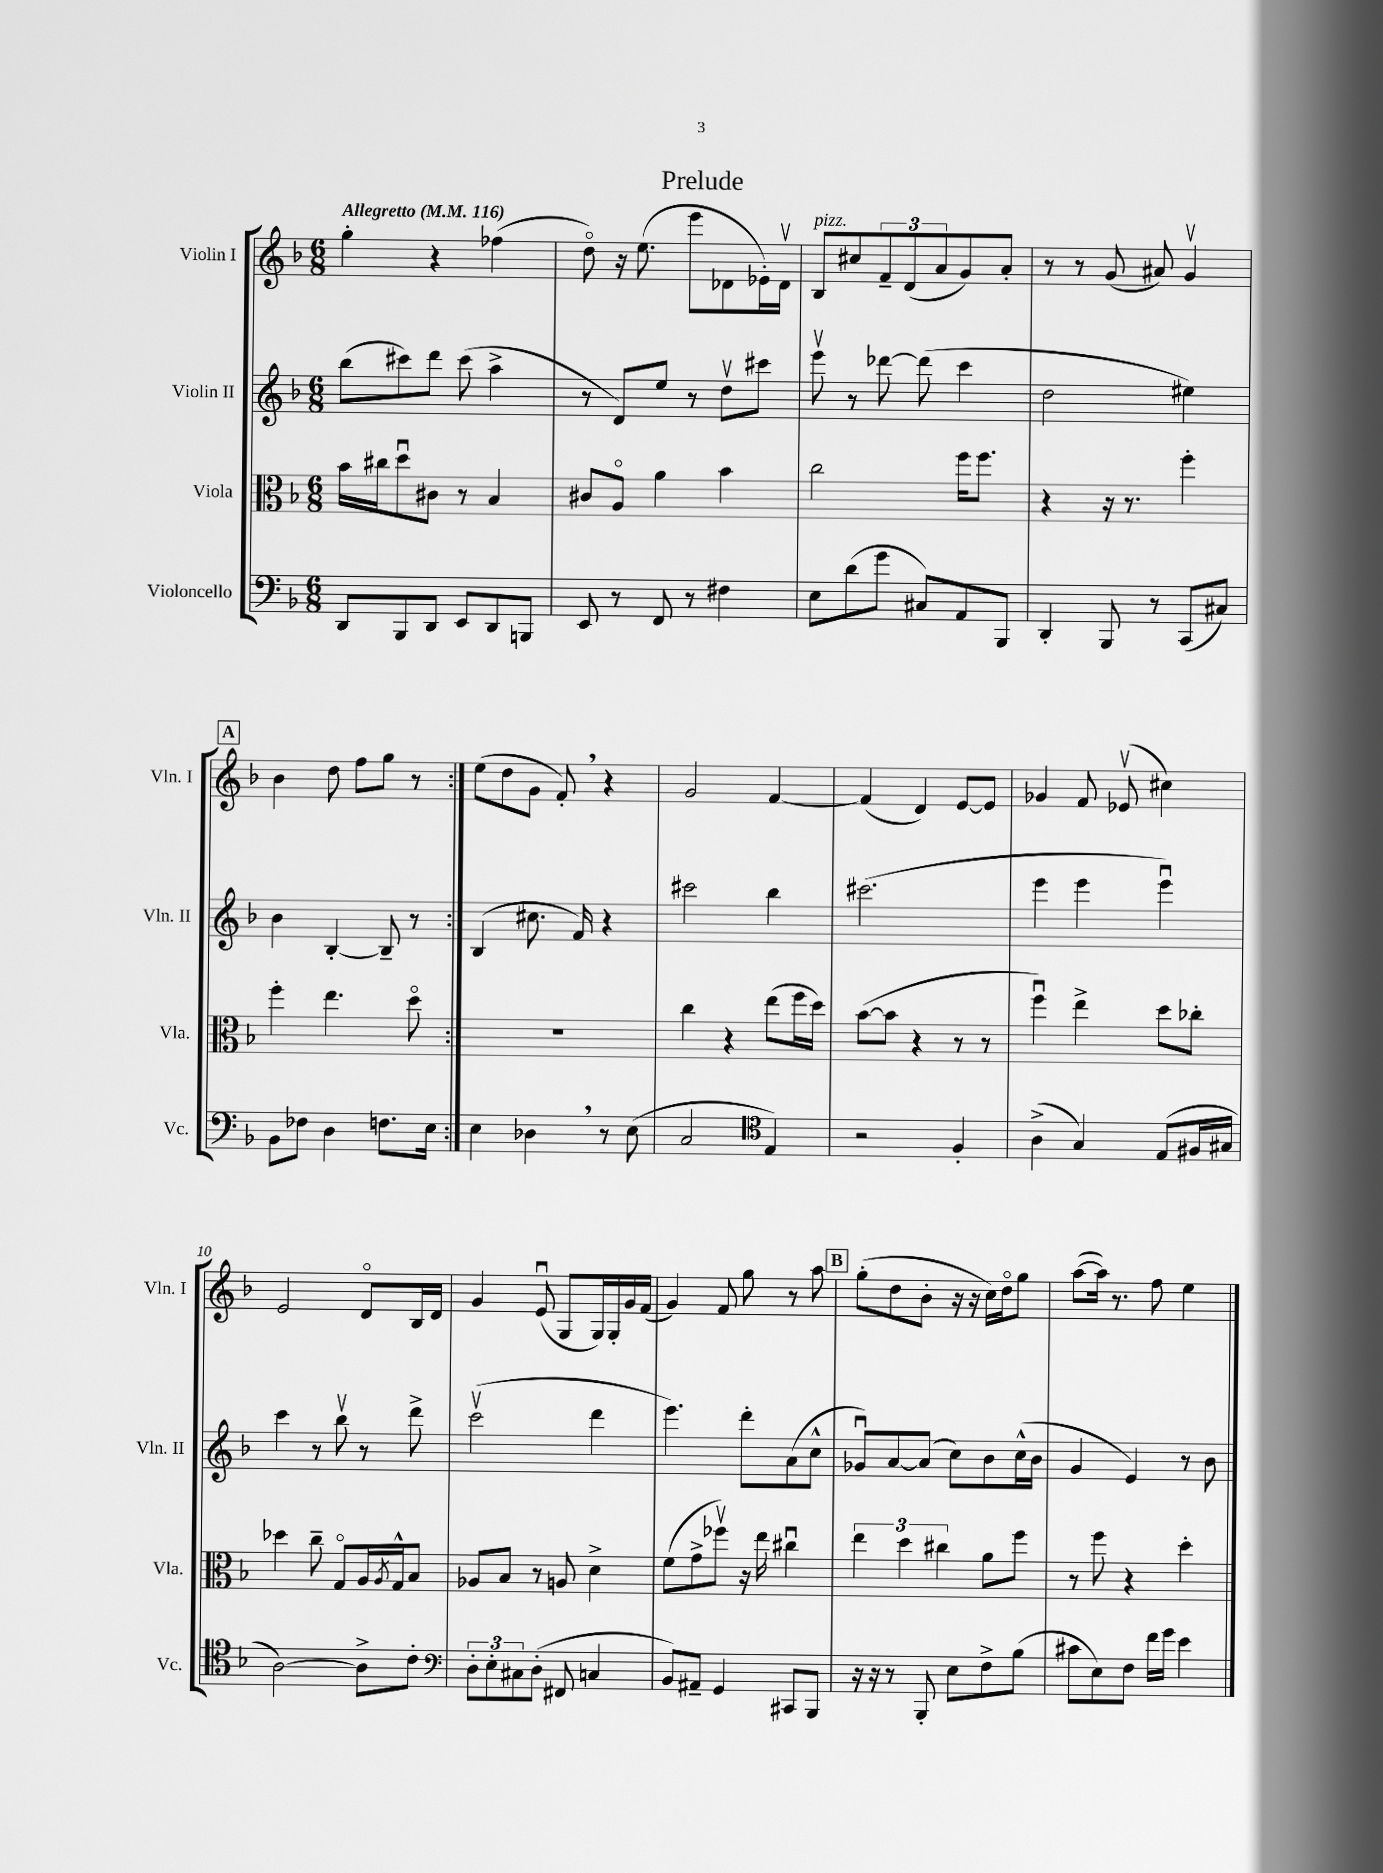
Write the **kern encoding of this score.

**kern	**kern	**kern	**kern
*staff4	*staff3	*staff2	*staff1
*clefF4	*clefC3	*clefG2	*clefG2
*k[b-]	*k[b-]	*k[b-]	*k[b-]
*M6/8	*M6/8	*M6/8	*M6/8
*MM116	*MM116	*MM116	*MM116
8DD/L	16b-\LL	(8bb-\L	4gg'\
.	16cc#\J	.	.
8BBB-/	8ddu\	8ccc#\)	.
8DD/J	8c#\J	8ddd\J	4r
8EE/L	8r	(8ccc#\	.
8DD/	4B-/	4aa^\	(4ff-\
8BBB/J	.	.	.
=	=	=	=
8EE/	8c#/L	8r	8ddo\)
8r	8Ao/J	8d/L)	16r
.	.	.	(8.ee\
8FF/	4a\	8ee/J	.
8r	.	8r	8eee\L
4F#\	4b-\	8ddv\L	8d-\
.	.	8ccc#\J	16e-'\L)
.	.	.	16d-v\JJ
=	=	=	=
8E\L	2cc\	8eeev\	8B-/L
(8d\	.	8r	8cc#/
8g\J	.	[8ddd-\	12f~/
.	.	.	(12d/
8C#/L)	.	(8ddd-\]	.
.	.	.	12a/
8AA/	16ff\LK	4ccc\	8g/)
.	8.ff\J	.	.
8BBB-/J	.	.	8a'/J
=	=	=	=
4DD'/	4r	2dd\	8r
.	.	.	8r
8BBB-/	16r	.	(8g/
.	8.r	.	.
8r	.	.	8a#/)
(8CC/L	4ff'\	4ee#\)	4gv/
8C#/J)	.	.	.
=	=	=	=
8BB-\L	4ff'\	4b-\	4b-\
8F-\J	.	.	.
4D\	4.ee\	[4B-'/	8dd\
.	.	.	8ff\L
8.F\L	.	8B-~/]	8gg\J
.	8ddo\	8r	8r
16E\Jk	.	.	.
=:|!	=:|!	=:|!	=:|!
4E\	2.r	(4B-/	(8ee\L
.	.	.	8dd\
4D-\	.	8.cc#\	8g\J
.	.	.	8f'/)
.	.	16f/)	.
8r	.	4r	4r
(8E\	.	.	.
=	=	=	=
2C/	4cc\	2ccc#\	2g/
.	4r	.	.
*clefC4	*	*	*
4E/)	(8ee\L	4bb-\	[4f/
.	16ff\L	.	.
.	16dd\JJ)	.	.
=	=	=	=
2r	([8b-\L	(2.ccc#\	(4f/]
.	8b-\]J	.	.
.	4r	.	4d/)
4F'/	8r	.	[8e/L
.	8r	.	8e/]J
=	=	=	=
(4A^\	4ffu\)	4eee\	4g-/
4G/)	4ee^\	4eee\	8f/
.	.	.	(8e-v/
(8E/L	8dd\L	4eeeu\)	4cc#\)
16F#/L	8cc-'\J	.	.
16G#/JJ	.	.	.
=	=	=	=
[2A\)	4dd-\	4ccc\	2e/
.	8cc~\	8r	.
.	8Go/L	8bb-v\	.
8A^\]L	16A/L	8r	8do/L
.	8qA/	.	.
.	16G^^/J	.	.
8c'\J	8B-/J	8ddd^\	16B-/L
.	.	.	16d/JJ
=	=	=	=
*clefF4	*	*	*
12D'\L	8A-/L	(2cccv\	4g/
12E'\	.	.	.
.	8B-/J	.	.
12C#\	.	.	.
(8D'\J	8r	.	(8eu/
8FF#/	8A/	.	8G/L
4C/	4d^\	4ddd\	16G/L)
.	.	.	16G'/
.	.	.	16g/
.	.	.	(16f/JJ
=	=	=	=
8BB-/L)	(8f\L	4.eee\)	4g/)
8AA#~/J	8g^\	.	.
4GG/	8ff-v\J)	.	8f/
.	16r	8ddd'\L	8gg\
.	16ee\	.	.
8CC#/L	4cc#u\	(8a\	8r
8BBB-/J	.	8cc^^\J	8aa\
=	=	=	=
16r	6ee\	8g-u/L)	(8gg'\L
16r	.	.	.
8r	.	[8a/	8dd\
.	6dd\	.	.
8BBB-'/	.	(8a/]J	8b-'\J
.	6cc#\	.	.
8E\L	.	8cc\L)	16r
.	.	.	16r
8F^\	8a\L	8b-\	16cc\LL)
.	.	.	16ddo\J
(8B-\J	8ff\J	(16cc^^\L	8gg\J
.	.	16b-\JJ	.
=	=	=	=
8c#\L	8r	4g/	([8aa\L
8E\)	8ff\	.	16aa\]Jk)
.	.	.	8.r
8F\J	4r	4e/)	.
16f\LL	.	.	8ff\
16g\JJ	.	.	.
4e\	4dd'\	8r	4ee\
.	.	8b-\	.
==	==	==	==
*-	*-	*-	*-
